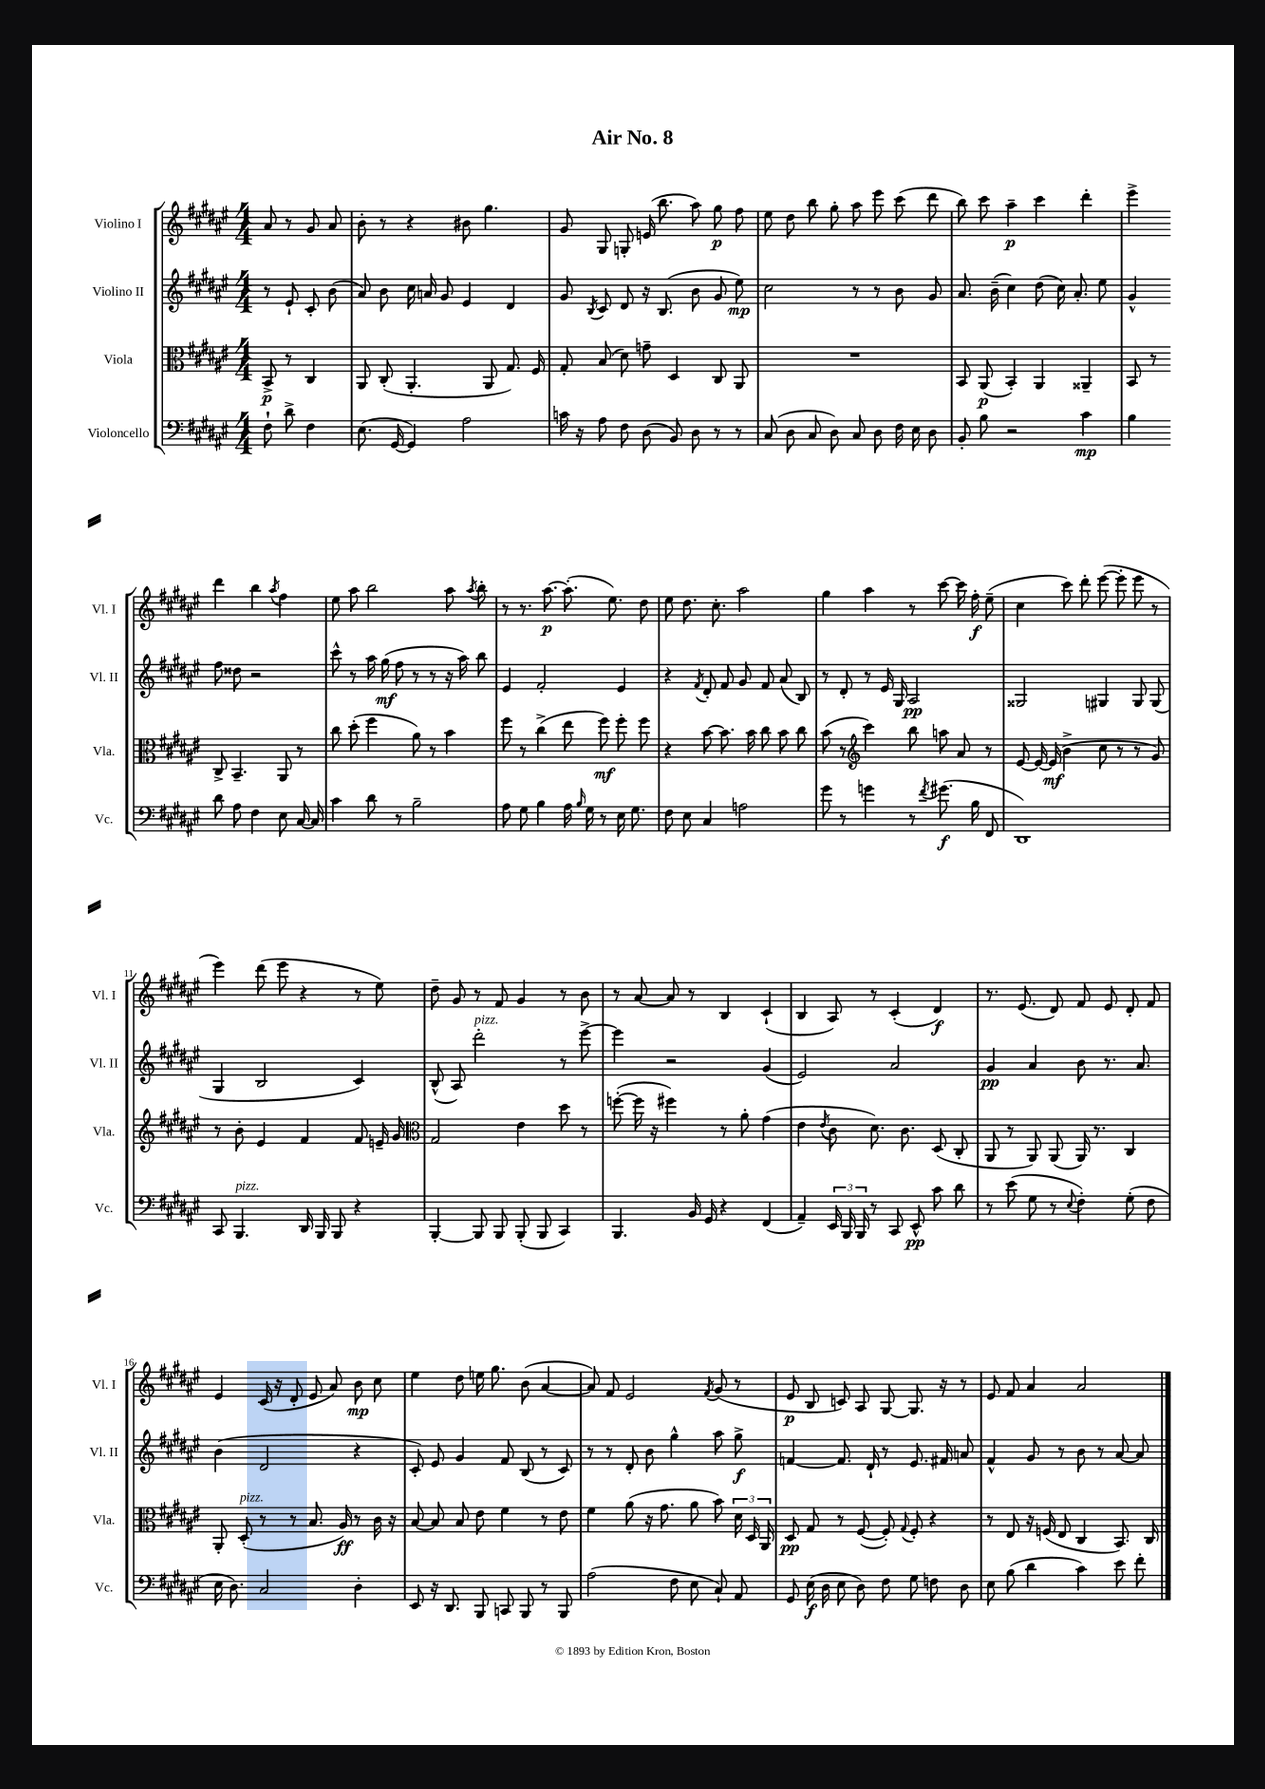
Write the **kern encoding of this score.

**kern	**kern	**kern	**kern
*staff4	*staff3	*staff2	*staff1
*clefF4	*clefC3	*clefG2	*clefG2
*k[f#c#g#d#a#e#]	*k[f#c#g#d#a#e#]	*k[f#c#g#d#a#e#]	*k[f#c#g#d#a#e#]
*M4/4	*M4/4	*M4/4	*M4/4
8F#`	8BB^	8r	8a#
8d#^	8r	8e#`	8r
4F#	4C#	8c#'	8g#
.	.	(8b	8a#
=	=	=	=
(8.E#	8AA#	8a#)	8b'
.	(8C#'	8b	8r
[16GG#	.	.	.
4GG#])	4.AA#'	16cc#	4r
.	.	16a	.
.	.	8g#	.
2A#	.	4e#	8b#
.	8AA#	.	4.gg#
.	8.G#)	4d#	.
.	16F#	.	.
=	=	=	=
16c	8G#'	8g#	8g#
16r	.	.	.
.	.	8qB	.
8A#	(8B	8c#	8G#
8F#	8d#)	8d#	8G'
(8D#	8g~	16r	(16e
.	.	(8.B	8.bb
8BB)	4D#	.	.
8D#	.	8b	8aa#)
8r	8C#	8g#	8gg#
8r	8AA#	8ee#)	8ff#
=	=	=	=
(8C#	1r	2cc#	8ee#
8D#	.	.	8dd#
8C#	.	.	8bb
8D#)	.	.	8gg#'
8C#	.	8r	8aa#
8D#	.	8r	8eee#
16F#	.	8b	(8ccc#
16E#	.	.	.
8D#	.	8g#	8ddd#
=	=	=	=
8BB'	8BB	8.a#	8bb)
8B	(8AA#	.	8ccc#
.	.	(16b~	.
2r	4BB')	4cc#)	4aa#~
.	4AA#	(8dd#	4ccc#
.	.	16cc#)	.
.	.	8.a#'	.
4c#	4AA##~	.	4ddd#'
.	.	8ee#	.
=	=	=	=
4B	8BB	4g#^^	4eee#^
.	8r	.	.
8d#	8C#^	8ff#	4ddd#
8A#	4.BB~	8dd##	.
4F#	.	2r	4bb
.	.	.	8qaa#
8E#	8AA#	.	4ff#
[16C#	8r	.	.
16C#]	.	.	.
=	=	=	=
4c#	8cc#	8ccc#^^	8ee#
.	(8dd#'	8r	8aa#
8d#	4ff#	16aa#	2bb
.	.	(16gg#	.
8r	.	8ff#	.
2B~	8a#)	8r	.
.	8r	8r	.
.	4b	16r	8aa#
.	.	16aa#)	.
.	.	.	8qaa#
.	.	8bb	8bb'
=	=	=	=
8A#	8ff#	4e#	8r
8G#	8r	.	8.r
4B	(4cc#^	2f#'	.
.	.	.	[8.aa#
16A#	8ee#	.	(8.aa#']
16qqB	.	.	.
16G#	.	.	.
8r	8ff#)	.	.
.	.	.	8.ee#)
16E#	8ff#'	4e#	.
8.G#	.	.	.
.	8ff#	.	8dd#
=	=	=	=
8F#	4r	4r	8ee#
8E#	.	.	8.dd#
.	.	8qf#	.
4C#	[8b	8d#'	.
.	.	.	8.cc#'
.	8.b]	8f#	.
2A	.	8g#	2aa#
.	16b	.	.
.	8cc#	8f#	.
.	8b	(8a#	.
.	8cc#	8B)	.
=	=	=	=
8g#	(8b	8r	4gg#
8r	8r	8d#'	.
*	*clefG2	*	*
4g	4ccc#)	8r	4aa#
.	.	16e#	.
.	.	16G#	.
8r	8bb	2A#	8r
8qf#	.	.	.
(8.g#	8aa	.	[8ccc#
.	8a#	.	16ccc#]
16B	.	.	16ff#'
8FF#	8r	.	(8ee#~
=	=	=	=
1DD#)	[8e#	2G##	4cc#
.	16e#_	.	.
.	(16e#]	.	.
.	4b^	.	8ccc#)
.	.	.	8ddd#'
.	8cc#	4G#	([8eee#
.	8r	.	8eee#']
.	8r	8G#	8eee#
.	8g#)	(8G#	8r
=	=	=	=
8CC#	8r	4G#	4eee#)
4.BBB	8b'	.	.
.	4e#	2B	(8ddd#
.	.	.	8eee#
16DD#	4f#	.	4r
16BBB	.	.	.
8BBB	.	.	.
4r	8f#	4c#)	8r
.	16e~	.	8ee#)
.	16g#	.	.
=	=	=	=
*	*clefC3	*	*
[4BBB'	2G#	(8B^^	8dd#~
.	.	8A#)	8g#
8BBB]	.	2ddd#'	8r
8BBB	.	.	8f#
(8BBB'	4e#	.	4g#
8BBB	.	.	.
4CC#)	8dd#	8r	8r
.	8r	[8eee#^	8b
=	=	=	=
4.BBB	([8ff'	4eee#]	8r
.	16ff]	.	[8a#
.	16r	.	.
.	4ff#)	2r	8a#]
16BB	.	.	8r
16GG#	.	.	.
4r	8r	.	4B
.	8a#'	.	.
(4FF#	(4g#	(4g#	(4c#`
=	=	=	=
4AA#~)	4e#	2e#)	4B
.	8qe#	.	.
24EE#	8c#	.	8A#)
24BBB	.	.	.
24BBB	.	.	.
8r	8.d#)	.	8r
8CC#	.	2a#	(4c#'
.	8.c#	.	.
8EE#^^	.	.	.
8c#	(8D#	.	4d#)
8d#	8C#'	.	.
=	=	=	=
8r	8AA#	4g#	8.r
(8e#	8r	.	.
.	.	.	(8.e#
8G#	8AA#)	4a#	.
8r	(8AA#	.	8d#)
8qqE#	.	.	.
4F#')	16AA#)	8b	8f#
.	8.r	.	.
.	.	8.r	8e#
(8G#'	4C#	.	8d#'
.	.	8.a#	.
8F#	.	.	8f#
=	=	=	=
16E#	8AA#'	(4b	4e#
8.D#)	.	.	.
.	(8D#'	.	.
2C#	8r	2d#	(16c#
.	.	.	16r
.	8r	.	8d#'
.	8.B	.	8e#
.	.	.	8a#)
.	16A#)	.	.
4D#'	8r	4r	8b
.	16c#	.	8cc#
.	16r	.	.
=	=	=	=
8EE#	[8B	8c#')	4ee#
16r	8B]	8e#	.
8.DD#	.	.	.
.	8B	4g#	8dd#
8BBB	8e#	.	16ee
.	.	.	8.gg#
8CC	4f#	8f#	.
8BBB	.	(8B	(8b
8r	8r	8r	[4a#
8BBB	8e#	8c#)	.
=	=	=	=
(2A#	4f#	8r	8a#])
.	.	8r	8f#
.	(8a#	8d#'	2e#
.	16r	8b	.
.	8.g#	.	.
8F#	.	4gg#^^	.
8E#	8a#	.	.
.	.	.	8qf#
8C#`)	8b)	8aa#	(8g#
8AA#	24d#	8gg#^	8r
.	24D#	.	.
.	24AA#	.	.
=	=	=	=
8GG#	8D#	[4f	8e#
(16E#	8G#	.	8B
16D#	.	.	.
8E#	8r	8.f]	8c)
8D#)	([8F#	.	8A#
.	.	16d#`	.
8F#	8F#'])	8r	[8G#
.	8qqG#	.	.
8G#	8F#'	8.e#	8.G#]
8F	4r	.	.
.	.	16f#	16r
8D#	.	8a	8r
=	=	=	=
8E#	8r	4f#^^	8e#
(8B	8E#	.	8f#
4d#	16r	8g#	4a#
.	(16F	.	.
.	8E#	8r	.
4c#)	4C#	8b	2a#
.	.	8r	.
8e#	8.BB)	[8a#	.
8f#'	.	8a#]	.
.	16C#	.	.
==	==	==	==
*-	*-	*-	*-
